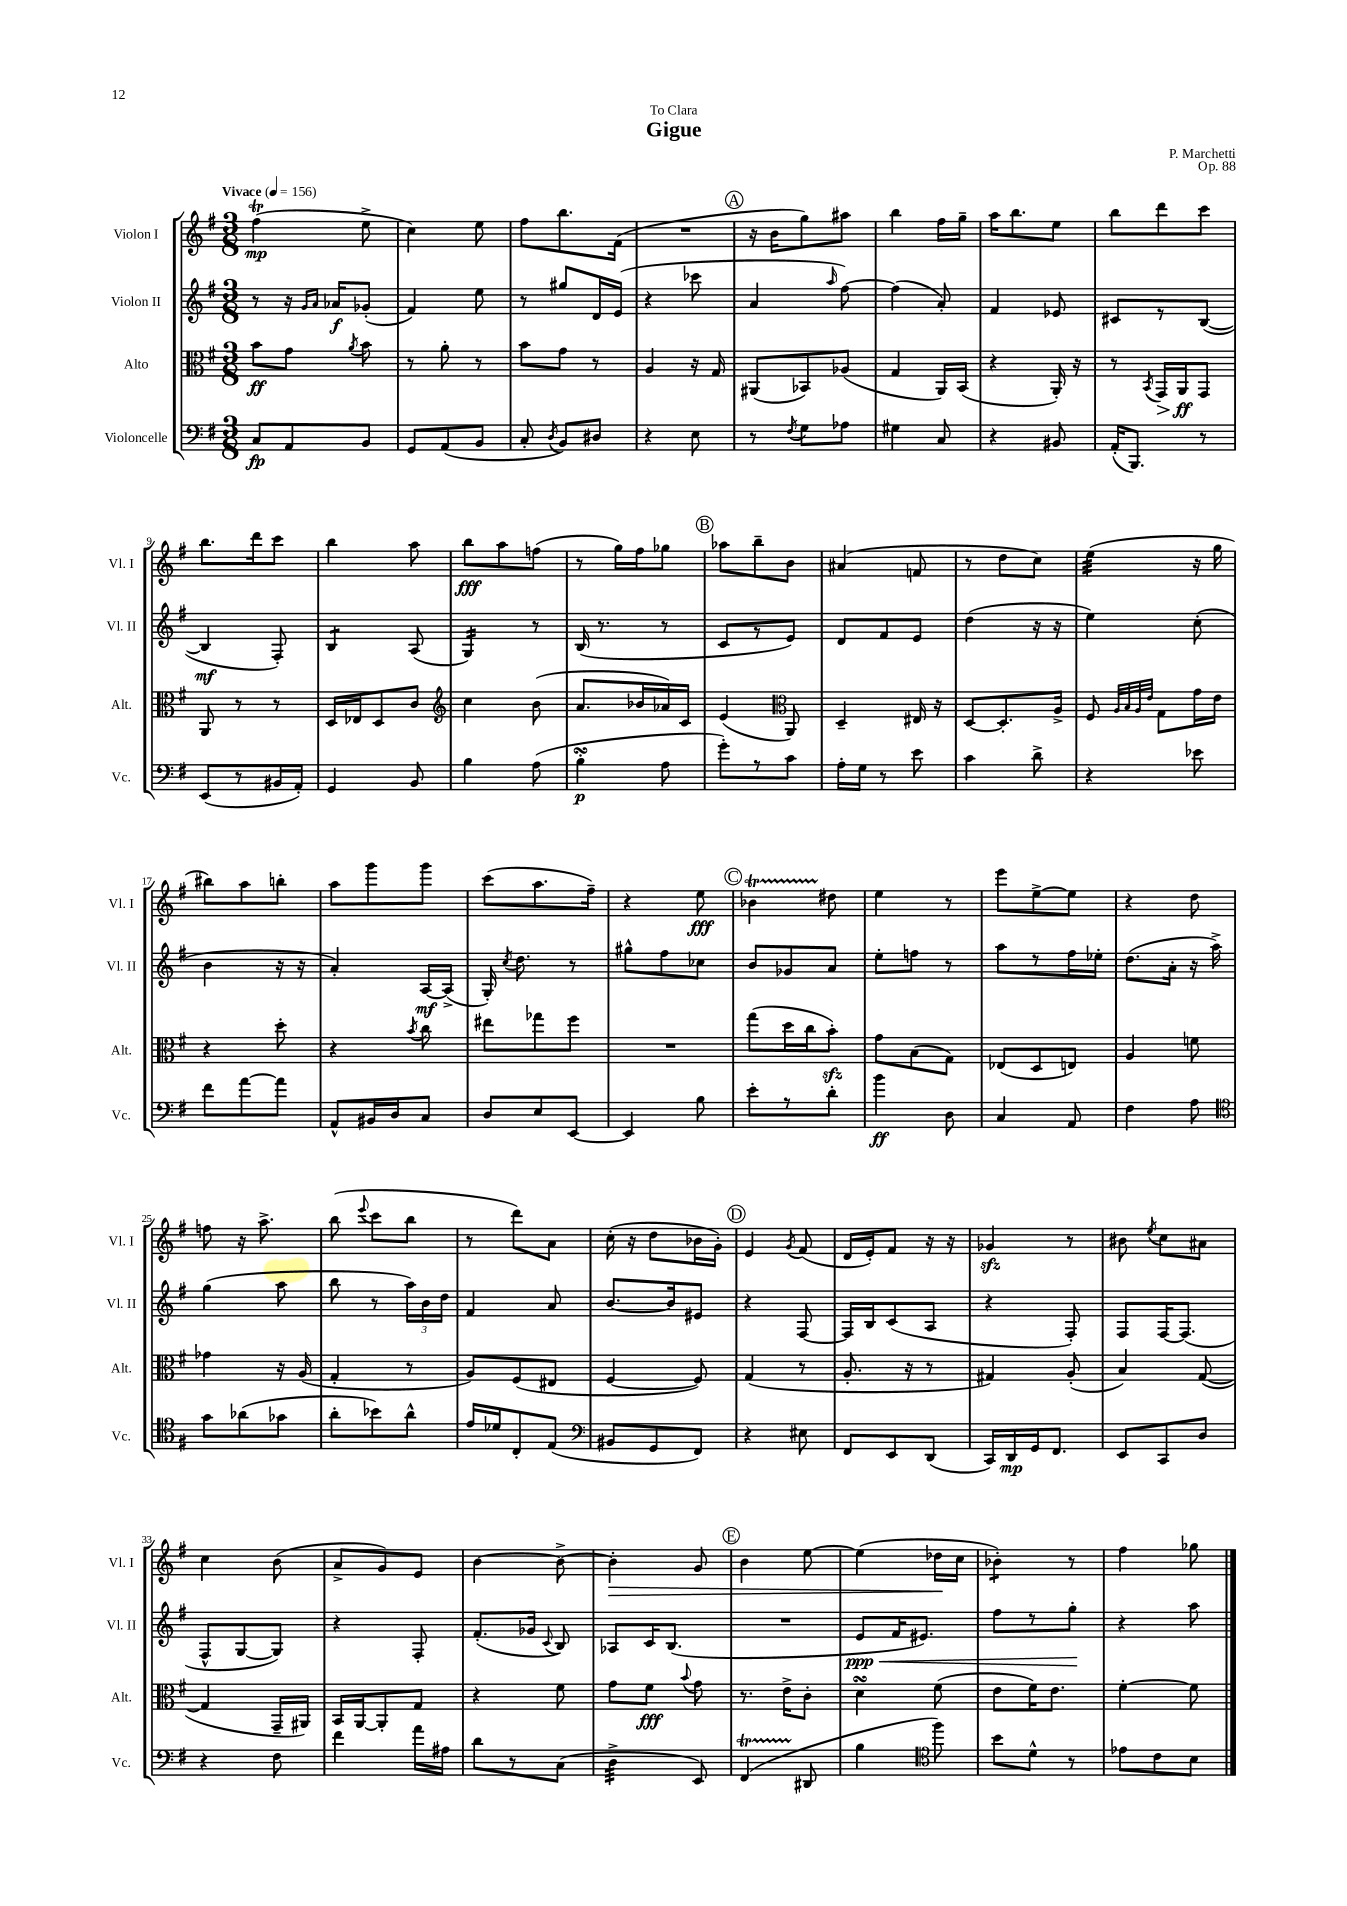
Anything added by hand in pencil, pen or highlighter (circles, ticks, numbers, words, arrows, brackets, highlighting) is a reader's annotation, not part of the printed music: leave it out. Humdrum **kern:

**kern	**kern	**kern	**kern
*staff4	*staff3	*staff2	*staff1
*clefF4	*clefC3	*clefG2	*clefG2
*k[f#]	*k[f#]	*k[f#]	*k[f#]
*M3/8	*M3/8	*M3/8	*M3/8
*MM156	*MM156	*MM156	*MM156
8C	8b	8r	(4ff#
8AA	8g	16r	.
.	.	16qqg	.
.	.	16qqa	.
.	.	16a-	.
.	8qa	.	.
8BB	8b	(8g-'	8ee^
=	=	=	=
8GG	8r	4f#)	4cc)
(8AA	8a'	.	.
8BB	8r	8ee	8ee
=	=	=	=
8C'	8b	8r	8ff#
8qD	.	.	.
8BB)	8g	8gg#	8.bb
8D#	8r	16d	.
.	.	(16e	(16f#
=	=	=	=
4r	4A	4r	4.r
8E	16r	8ccc-	.
.	16G	.	.
=	=	=	=
8r	(8AA#	4a	16r
.	.	.	16b
8qF#	.	.	.
8G	8BB-)	.	8gg)
.	.	16qqaa	.
8A-	(8A-	[8ff#)	8aa#
=	=	=	=
4G#	4G	(4ff#]	4bb
8C	16AA)	8a')	16ff#
.	(16BB	.	16gg~
=	=	=	=
4r	4r	4f#	16aa
.	.	.	8.bb
8BB#	16AA')	8e-	8ee
.	16r	.	.
=	=	=	=
(16AA'	8r	8c#	8bb
8.BBB)	.	.	.
.	8qBB	.	.
.	16GG	8r	8ddd
.	16AA	.	.
8r	8GG	([8B	8ccc
=	=	=	=
(8EE	8AA	4B]	8.bb
8r	8r	.	.
.	.	.	16ddd
16BB#	8r	8F#')	8ccc
16AA')	.	.	.
=	=	=	=
4GG	16D	4B	4bb
.	16E-	.	.
.	8D	.	.
8BB	8c	(8A	8aa
=	=	=	=
*	*clefG2	*	*
4B	4cc	4G)	8bb
.	.	.	8aa
(8A	(8b	8r	(8ff
=	=	=	=
4B'	8.a	(16B	8r
.	.	8.r	.
.	.	.	16gg)
.	16b-	.	16ff#
8A	16a-)	8r	8gg-
.	16c	.	.
=	=	=	=
8g')	(4e	8c	8aa-
8r	.	8r	8bb~
*	*clefC3	*	*
8c	8AA)	8e)	8b
=	=	=	=
16A'	4D~	8d	(4a#
16G	.	.	.
8r	.	8f#	.
8e	16E#	8e	8f
.	16r	.	.
=	=	=	=
4c	[8D	(4dd	8r
.	8.D']	.	8dd
8d^	.	16r	8cc)
.	16A^	16r	.
=	=	=	=
4r	8F#	4ee)	(4ee
.	32qqA	.	.
.	32qqB	.	.
.	32qqA	.	.
.	32qqe	.	.
.	8G	.	.
8e-	16g	(8cc'	16r
.	16e	.	16gg
=	=	=	=
8f#	4r	4b	8bb#)
[8a	.	.	8aa
8a]	8dd'	16r	8bb'
.	.	16r	.
=	=	=	=
8AA^^	4r	4a')	8aa
16BB#	.	.	8ggg
16D	.	.	.
.	8qb	.	.
8C	8cc	[16A	8ggg
.	.	(16A^]	.
=	=	=	=
8D	8ee#	16G')	(8ccc
.	.	8qcc	.
.	.	8.dd	.
8E	8gg-	.	8.aa
[8EE	8ff#	8r	.
.	.	.	16ff#~)
=	=	=	=
4EE]	4.r	8gg#^^	4r
.	.	8ff#	.
8B	.	8cc-	8ee
=	=	=	=
8e'	(8gg	8b	4b-
8r	16dd	8g-	.
.	16cc	.	.
8d'	8b')	8a	8dd#
=	=	=	=
4b	8g	8ee'	4ee
.	(8B	8ff	.
8D	8G)	8r	8r
=	=	=	=
4C	(8E-	8aa	8eee
.	8D	8r	[8ee^
8AA	8E)	16ff#	8ee]
.	.	16ee-'	.
=	=	=	=
4F#	4A	(8.dd	4r
.	.	16a'	.
8A	8f	16r	8dd
.	.	16aa^)	.
=	=	=	=
*clefC4	*	*	*
8g	4g-	(4gg	8ff
(8a-	.	.	16r
.	.	.	8.aa^
8g-	16r	8aa	.
.	(16A	.	.
=	=	=	=
8a'	4G'	8bb	(8bb
.	.	.	8qqeee
8b-)	.	8r	8ccc
8a^^	8r	24aa)	8bb
.	.	24b	.
.	.	24dd	.
=	=	=	=
16e	8A)	4f#	8r
16d-	.	.	.
8C'	(8F#	.	8ddd)
(8E	8E#	8a	8a
=	=	=	=
*clefF4	*	*	*
8BB#	[4F#	[8.b	(16cc'
.	.	.	16r
8GG	.	.	8dd
.	.	16b]	.
8FF#)	8F#])	8e#	16b-
.	.	.	16g')
=	=	=	=
4r	(4G	4r	4e
.	.	.	8qg
8E#	8r	[8F#	(8f#
=	=	=	=
8FF#	8.A'	16F#]	16d
.	.	16B	16e')
8EE	.	(8c	8f#
.	16r	.	.
(8DD	8r	8A	16r
.	.	.	16r
=	=	=	=
16CC)	4G#)	4r	4g-
16DD	.	.	.
16GG	.	.	.
8.FF#	.	.	.
.	(8A'	8F#')	8r
=	=	=	=
8EE	4B)	8F#	8b#
.	.	.	8qee
8CC	.	[16F#	8cc
.	.	(8.F#]	.
8D	([8G	.	8a#
=	=	=	=
4r	4G]	8F#^^	4cc
.	.	[8G	.
8F#	16GG~	8G])	(8b
.	16AA#)	.	.
=	=	=	=
4f#	16BB	4r	8a^
.	[16AA	.	.
.	8AA']	.	8g)
16a	8G	8F#'	8e
16A#	.	.	.
=	=	=	=
8d	4r	(8.f#'	[4b
8r	.	.	.
.	.	16g-	.
.	.	8qqc	.
(8C	8f#	8B)	8b^_
=	=	=	=
4D^	8g	8A-	4b']
.	8f#	16c	.
.	.	(8.B	.
.	8qqb	.	.
8EE)	8g	.	8g
=	=	=	=
(4FF#	8.r	4.r	4b
.	16e^	.	.
8DD#	8c'	.	[8ee
=	=	=	=
4B	4d	8e	(4ee]
.	.	16f#	.
.	.	8.e#)	.
*clefC4	*	*	*
8ff#)	(8f#	.	16dd-
.	.	.	16cc
=	=	=	=
8b	8e	8ff#	4b-')
8d^^	16f#)	8r	.
.	8.e	.	.
8r	.	8gg'	8r
=	=	=	=
8e-	[4f#'	4r	4ff#
8c	.	.	.
8B	8f#]	8aa	8gg-
==	==	==	==
*-	*-	*-	*-
